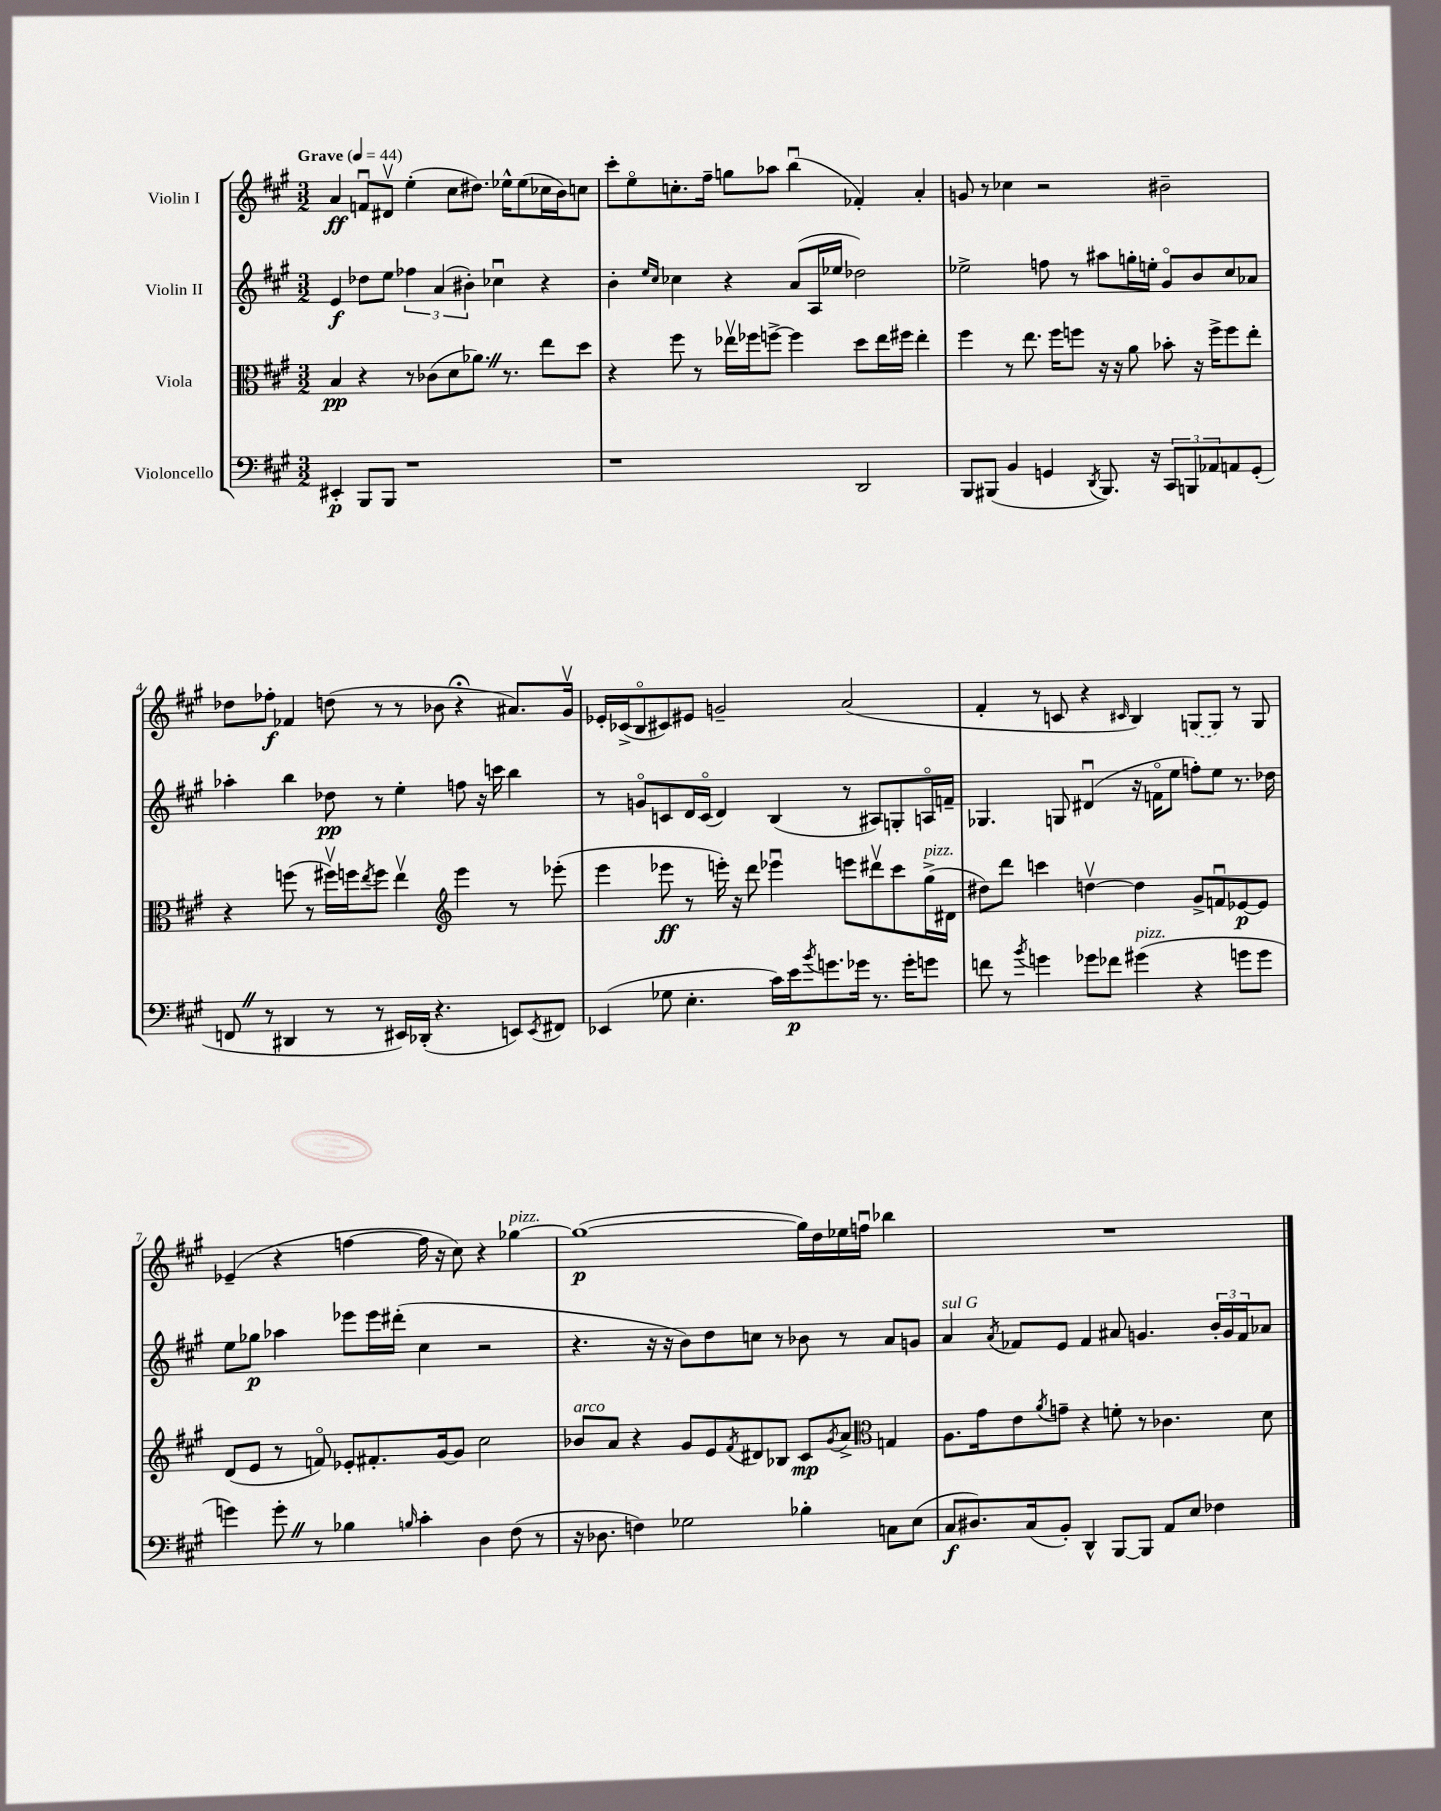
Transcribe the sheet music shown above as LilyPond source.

<<
\new StaffGroup <<
\new Staff = "s0" \with { instrumentName = "Violin I" } {
    \clef treble \key a \major \numericTimeSignature \time 3/2 \tempo "Grave" 4 = 44
    a'4\ff f'8\downbow dis'8\upbow e''4-.( cis''8 dis''8.) ees''16-^ ees''8( ces''16 b'16) c''8 |
    cis'''8-. e''8\flageolet c''8.-. fis''16-- g''8 aes''8 b''4\downbow( fes'4-.) a'4-. |
    g'8 r8 ces''4 r2 bis'2-- |
    des''8 fes''8-.\f fes'4 d''8( r8 r8 bes'8 r4\fermata ais'8.) gis'16\upbow |
    ees'16-. ces'16->( b8\flageolet cis'8) eis'8 g'2-- a'2( |
    fis'4-. r8 c'8 r4 \grace { cis'16 } b4) \once \slurDashed g8( g8) r8 g8 |
    ees'4--( r4 f''4~ f''16 r16 cis''8) r4 ges''4~^\markup { \italic "pizz." } |
    ges''1~\p( ges''16) d''16 ees''16 f''16\downbow bes''4 |
    R1. \bar "|." |
}
\new Staff = "s1" \with { instrumentName = "Violin II" } {
    \clef treble \key a \major \numericTimeSignature \time 3/2
    e'4\f des''8 e''8 \tuplet 3/2 { fes''4 a'4( bis'4-.) } ces''4\downbow r4 |
    b'4-. \grace { e''16 cis''16 } ces''4 r4 a'8( a16 ees''16 des''2) |
    ees''2-> f''8 r8 ais''8 g''16-. e''16-. gis'8\flageolet b'8 cis''8 aes'8 |
    aes''4-. b''4 des''8\pp r8 e''4-. f''8 r16 c'''16 b''4 |
    r8 g'8\flageolet c'8 d'16 c'16\flageolet( d'4) b4( r8 ais8) g8-. a16\flageolet f'16-- |
    ges4. g8 dis'4\downbow( r16 f'16\flageolet e''8 f''8-.) e''8 r8. des''16 |
    e''8 ges''8\p aes''4 ees'''8 ees'''16 dis'''16-.( cis''4 r2 |
    r4. r16 r16 b'8) d''8 c''8 r8 bes'8 r8 a'8 g'8 |
    a'4^\markup { \italic "sul G" } \acciaccatura { a'8 } fes'8 e'8 fes'4 ais'8 g'4. \tuplet 3/2 { b'16-. g'16 fes'16 } aes'8 \bar "|." |
}
\new Staff = "s2" \with { instrumentName = "Viola" } {
    \clef alto \key a \major \numericTimeSignature \time 3/2
    b4\pp r4 r8 ces'8( d'8 aes'8.) \once \override BreathingSign.text = \markup { \musicglyph "scripts.caesura.straight" } \breathe r8. e''8 d''8 |
    r4 fis''8 r8 ees''16\upbow fes''16 f''8~-> f''4 d''8 ees''16 fis''16 ees''4-. |
    fis''4 r8 e''8. fis''16 f''8 r16 r16 a'8 bes'8-. r16 f''16-> f''8 e''8-. |
    r4 f''8( r8 fis''16\upbow) f''16 \acciaccatura { e''8 } f''8 e''4\upbow \clef treble e'''4 r8 ees'''8-.( |
    e'''4 ees'''8\ff r8 e'''16-.) r16 d'''8 ees'''4\downbow e'''8 dis'''8\upbow cis'''8 gis''16->^\markup { \italic "pizz." }( dis'16 |
    dis''8) d'''8 c'''4 d''4~\upbow d''4 gis'8-> f'8\downbow ees'8~\p ees'8 |
    d'8( e'8 r8 f'8\flageolet) ees'8-. fis'8.-. gis'16~ gis'8 cis''2 |
    bes'8^\markup { \italic "arco" } a'8 r4 gis'8 e'8 \acciaccatura { fis'8 } dis'8 bes8 cis'8\mp \acciaccatura { gis'8 } a'8-> \clef alto g4 |
    a8. gis'16 e'8 \acciaccatura { a'8 } g'8-- r4 f'8-. r8 ces'4. d'8 \bar "|." |
}
\new Staff = "s3" \with { instrumentName = "Violoncello" } {
    \clef bass \key a \major \numericTimeSignature \time 3/2
    eis,4-.\p b,,8 b,,8 r1 |
    r1 d,2 |
    b,,8 bis,,8( b,4 g,4 \acciaccatura { d,8 } bis,,8.) r16 \tuplet 3/2 { cis,8 b,,8 aes,8 } a,8 g,8-.( |
    f,8 \once \override BreathingSign.text = \markup { \musicglyph "scripts.caesura.straight" } \breathe r8 dis,4 r8 r8 eis,16) des,16-.( r4. e,8) \acciaccatura { e,8 } fis,8 |
    ees,4( ges8 e4.-. cis'16) e'16\p \acciaccatura { b'8 } g'8. ges'16 r8. ges'16-. g'8 |
    f'8 r8 \acciaccatura { b'8 } g'4 ges'8 fes'8 gis'4^\markup { \italic "pizz." }( r4 g'8 g'8 |
    g'4) g'8-. \once \override BreathingSign.text = \markup { \musicglyph "scripts.caesura.straight" } \breathe r8 bes4 \grace { b16 } cis'4-. d4 fis8( r8 |
    r16 des8. f4) ges2 bes4-. c8 e8( |
    cis8\f dis8.) cis16( b,8-.) d,4-^ b,,8~ b,,8 a,8 e8 fes4 \bar "|." |
}
>>
>>
